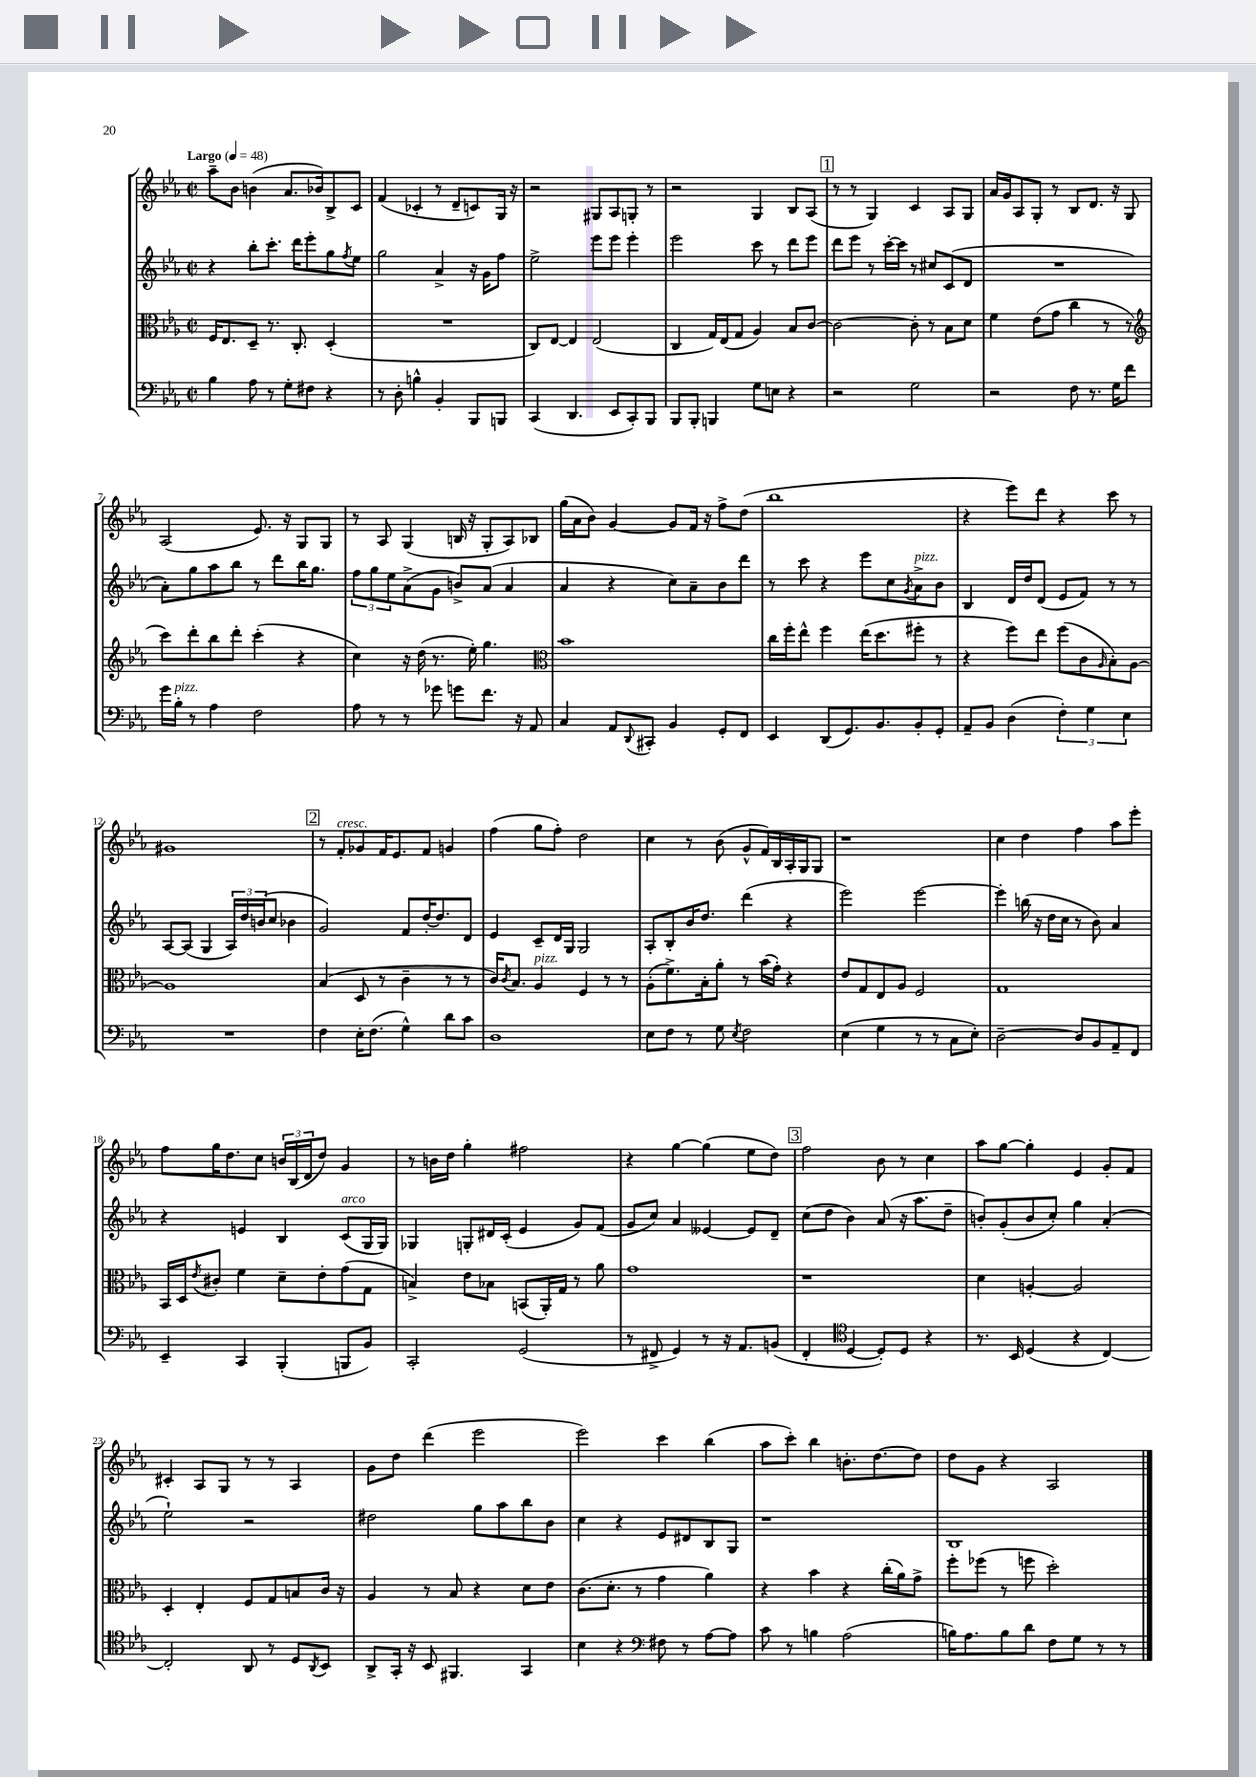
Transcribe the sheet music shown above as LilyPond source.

<<
\new StaffGroup <<
\new Staff = "s0" {
    \clef treble \key ees \major \defaultTimeSignature \time 2/2 \tempo "Largo" 4 = 48
    aes''8-- bes'8 b'4( aes'8. bes'16) bes8-> c'8 |
    f'4( ces'4-. r8 d'8-- c'8) g16 r16 |
    r2 gis8 aes8 g8-. r8 |
    r2 g4 bes8 aes8( |
    \mark \markup { \box "1" } r8 r8 g4) c'4 aes8 g8 |
    aes'16 g'16 aes8 g8-. r8 bes8 d'8. r16 g8 |
    aes2( ees'8.) r16 g8 g8 |
    r8 aes8 g4( b16 r16 g8-. aes8) bes8 |
    g''16( aes'16 bes'8) g'4~ g'8 f'16 r16 f''8-> d''8( |
    bes''1 |
    r4 ees'''8) d'''8 r4 c'''8 r8 |
    gis'1 |
    \mark \markup { \box "2" } r8 f'8-.^\markup { \italic "cresc." } ges'8 f'16 ees'8. f'8 g'4 |
    f''4( g''8 f''8-.) d''2 |
    c''4 r8 bes'8( g'8-^ f'16) bes16 aes16-. g16 g8 |
    r1 |
    c''4 d''4 f''4 aes''8 ees'''8-. |
    f''8 g''16 d''8. c''8 \tuplet 3/2 { b'16 bes16( d'16 } d''8) g'4 |
    r8 b'16 d''16 g''4-. fis''2 |
    r4 g''4~ g''4( ees''8 d''8) |
    \mark \markup { \box "3" } f''2 bes'8 r8 c''4 |
    aes''8 g''8~ g''4-. ees'4 g'8-. f'8 |
    cis'4-. aes8 g8 r8 r8 aes4 |
    g'8 d''8 d'''4( ees'''2 |
    ees'''2) c'''4 bes''4( |
    aes''8 c'''8-.) bes''4 b'8.-. d''8.~ d''8 |
    d''8 g'8 r4 aes2 \bar "|." |
}
\new Staff = "s1" {
    \clef treble \key ees \major \defaultTimeSignature \time 2/2
    r4 bes''8-. c'''8.-. d'''16 ees'''8-. g''8 \acciaccatura { f''8 } ees''8 |
    g''2 aes'4-> r16 g'16 f''8 |
    ees''2-> ees'''8 ees'''8 ees'''4-. |
    ees'''2 c'''8 r8 d'''8 ees'''8 |
    \mark \markup { \box "1" } d'''8 ees'''8 r8 c'''16~-. c'''16 r8 cis''8 c'8( d'8 |
    R1 |
    aes'8-.) g''8 aes''8 bes''8 r8 d'''8 bes''16 g''8. |
    \tuplet 3/2 { f''8 g''8 ees''8 } aes'8->( g'8 b'8->) aes'8( aes'4 |
    aes'4 r4 c''8) aes'8-- bes'8 d'''8 |
    r8 c'''8 r4 ees'''8 c''8 \acciaccatura { g'8 } aes'8->^\markup { \italic "pizz." } bes'8 |
    bes4 d'16 d''16 d'8( ees'8 f'8) r8 r8 |
    aes8~ aes8( g4 \tuplet 3/2 { aes16) d''16 b'16( } c''8 bes'4 |
    \mark \markup { \box "2" } g'2) f'8 d''16~-. d''8. d'8 |
    ees'4 c'8-- d'16 g16 g2 |
    aes8-. bes8-. bes'16 d''8. d'''4( r4 |
    ees'''2) ees'''2~ |
    ees'''4-. b''16( r16 d''16 c''16 r8 bes'8) aes'4 |
    r4 e'4 bes4 c'8^\markup { \italic "arco" }( g16 g16) |
    ges4 g8-. dis'16 c'16-.( ees'4 g'8) f'8( |
    g'8 c''8) aes'4 eeses'4~ eeses'8 d'8-- |
    \mark \markup { \box "3" } c''8( d''8 bes'4) aes'8( r16 aes''8. d''8-- |
    b'8-.) g'8-.( b'8 c''8-.) g''4 aes'4-.( |
    ees''2-!) r2 |
    dis''2 g''8 aes''8 bes''8 bes'8 |
    c''4 r4 ees'8 dis'8 bes8 g8 |
    r1 |
    bes1 \bar "|." |
}
\new Staff = "s2" {
    \clef alto \key ees \major \defaultTimeSignature \time 2/2
    f16 ees8. d8-- r8. c8.-. d4-.( |
    R1 |
    c8) ees8~ ees4 ees2( |
    c4 g16) ees16( g8 aes4) bes8 c'8~ |
    \mark \markup { \box "1" } c'2~ c'8-. r8 bes8 d'8 |
    f'4 ees'8( g'8 c''4 r8 r8 |
    \clef treble c'''8) d'''8-. bes''8 d'''8-. c'''4-.( r4 |
    c''4) r16 d''16( r8. ees''16-.) g''4. |
    \clef alto bes'1 |
    c''16 f''16-. ees''8-^ f''4 ees''16( d''8. fis''8-. r8 |
    r4 f''8) ees''8 f''8( c'8 \grace { aes16 } bes8-.) aes8~ |
    aes1 |
    \mark \markup { \box "2" } bes4( d8 r8 c'4-- r8 r8 |
    c'16) \acciaccatura { c'8 } bes8. aes4^\markup { \italic "pizz." } f4 r8 r8 |
    aes8-.( f'8.->) bes16-. aes'8-. r8 bes'16( g'16-.) r4 |
    ees'8 g8 ees8 aes8 f2 |
    g1 |
    bes,16 d16 \acciaccatura { ees'8 } cis'8-. f'4 d'8-- ees'8-. g'8( g8 |
    b4->) ees'8 bes8 b,8( aes,16-.) g16 r8 aes'8 |
    g'1 |
    \mark \markup { \box "3" } r1 |
    d'4 a4~-. a2 |
    d4-. ees4-. f8 g8 b8 c'16 r16 |
    aes4 r8 bes8 r4 d'8 ees'8 |
    c'8.( d'8.-. r8 g'4 aes'4) |
    r4 bes'4 r4 c''16-.( aes'16) g'8-> |
    f''8-. fes''8( r8 f''8 d''2-.) \bar "|." |
}
\new Staff = "s3" {
    \clef bass \key ees \major \defaultTimeSignature \time 2/2
    bes4 aes8 r8 g8-. fis8 r4 |
    r8 d8-. b4-^ bes,4-. bes,,8 b,,8 |
    c,4( d,4. ees,8 c,8-.) bes,,8 |
    bes,,8 bes,,8-. b,,4 g8 e8 r4 |
    \mark \markup { \box "1" } r2 g2 |
    r2 f8 r8. g16 f'8 |
    g'16 bes16-.^\markup { \italic "pizz." } r8 aes4 f2 |
    aes8 r8 r8 ges'8 g'8 f'8. r16 aes,8 |
    c4 aes,8 \appoggiatura { d,8 } cis,8-. bes,4 g,8-. f,8 |
    ees,4 d,8( g,8.) bes,8. bes,8-. g,8-. |
    aes,8-- bes,8 d4( \tuplet 3/2 { f4-.) g4 ees4 } |
    R1 |
    \mark \markup { \box "2" } f4 ees16-. f8.( g4-^) d'8 c'8 |
    d1 |
    ees8 f8 r8 g8 \acciaccatura { ees8 } f2 |
    ees4( g4 r8 r8 c8 ees8-.) |
    d2~-- d8 bes,8 aes,8-- f,8 |
    ees,4-- c,4 bes,,4-.( b,,8 bes,8) |
    c,2-. g,2( |
    r8 fis,8-> g,4) r8 r16 aes,8. b,8( |
    \mark \markup { \box "3" } f,4-. \clef tenor d4~ d8-.) d8 r4 |
    r8. bes,16 d4( r4 c4~) |
    c2-. aes,8 r8 d8 \acciaccatura { aes,8 } bes,8 |
    aes,8-> g,16-. r16 bes,8 fis,4. g,4 |
    bes4 r4 \clef bass fis8 r8 aes8~ aes8 |
    c'8 r8 b4 aes2( |
    b16) aes8. b8 d'8 f8 g8 r8 r8 \bar "|." |
}
>>
>>
